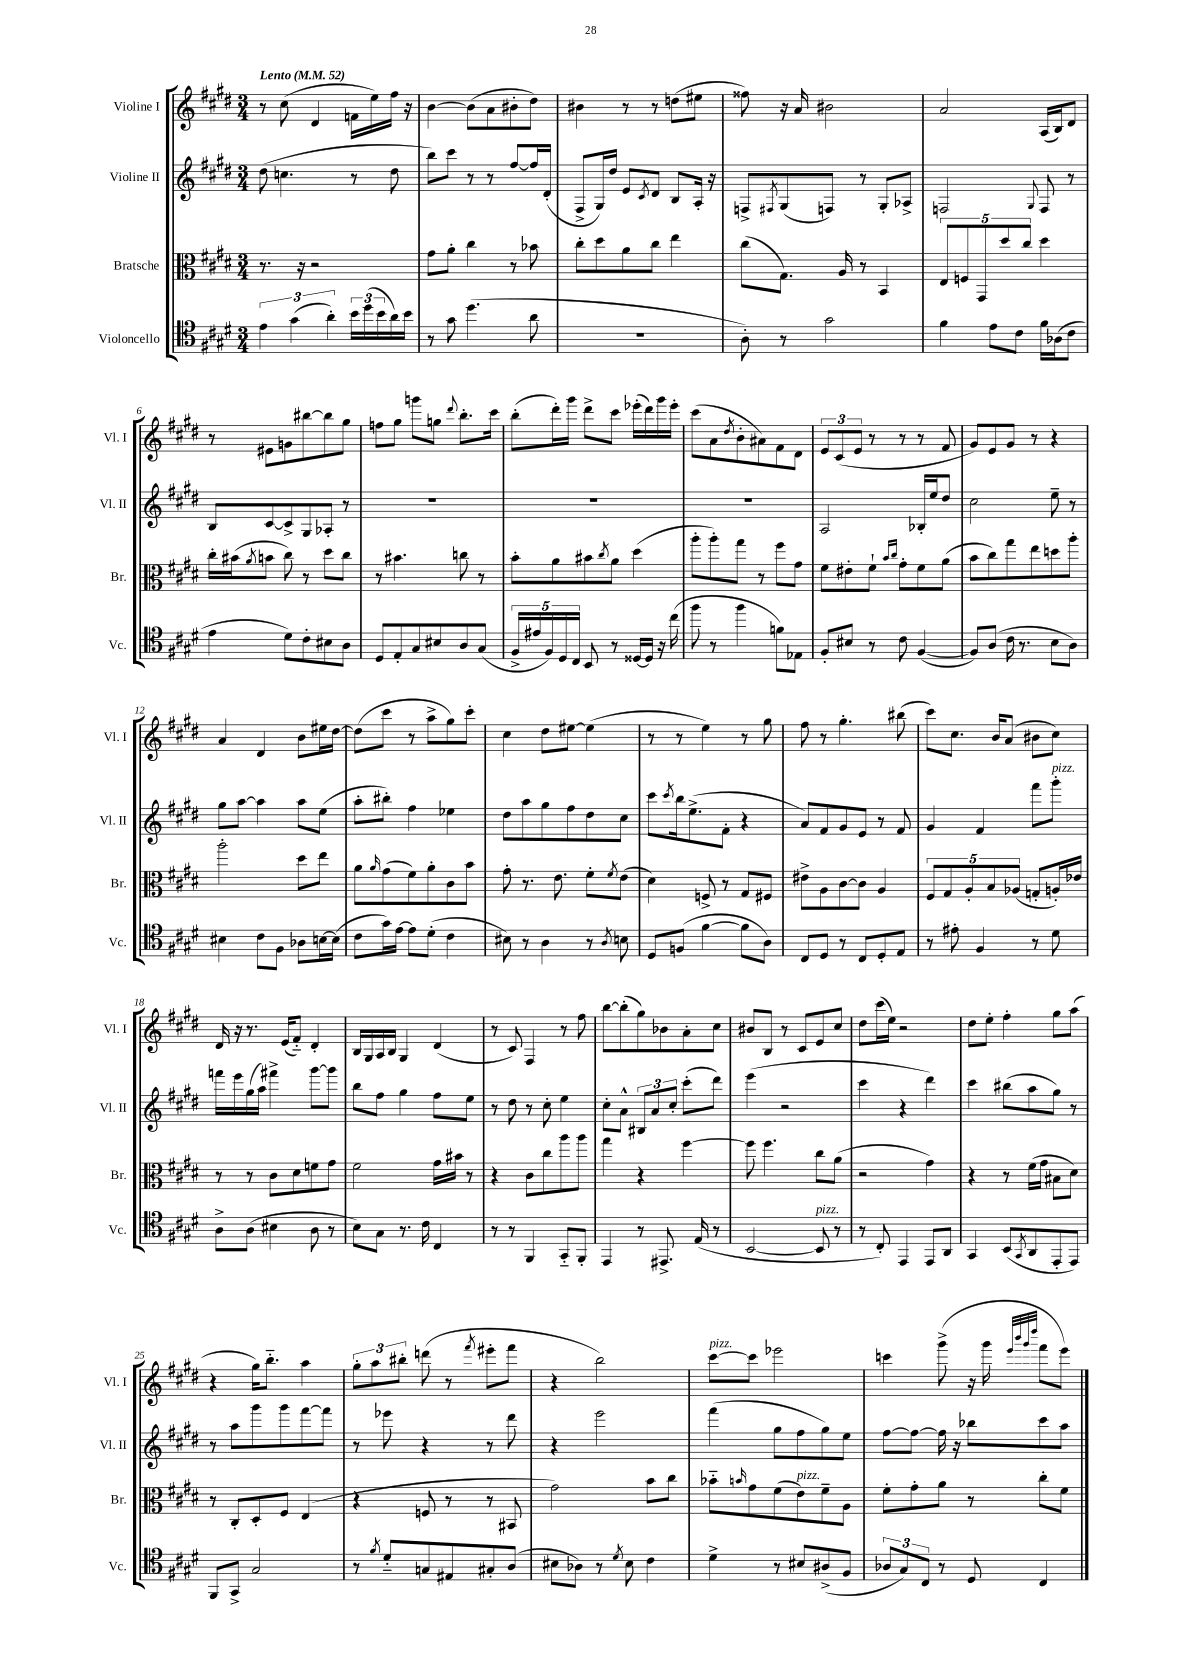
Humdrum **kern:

**kern	**kern	**kern	**kern
*staff4	*staff3	*staff2	*staff1
*clefC4	*clefC3	*clefG2	*clefG2
*k[f#c#g#d#]	*k[f#c#g#d#]	*k[f#c#g#d#]	*k[f#c#g#d#]
*M3/4	*M3/4	*M3/4	*M3/4
*MM52	*MM52	*MM52	*MM52
6e	8.r	(8dd#	8r
.	.	4.cc	(8cc#
(6g#	.	.	.
.	16r	.	.
.	2r	.	4d#
6a')	.	.	.
24b	.	8r	16f
(24dd#	.	.	.
.	.	.	16ee)
24b	.	.	.
16a)	.	8dd#	16ff#
16b	.	.	16r
=	=	=	=
8r	8g#	8bb)	[4b
8g#	8a'	8ccc#	.
(4.dd#	4cc#	8r	(8b]
.	.	8r	8a
.	8r	[8ff#	8b#'
8a	8b-	16ff#]	8dd#)
.	.	(16d#'	.
=	=	=	=
2.r	8cc#'	8F#^	4b#
.	8dd#	16G#)	.
.	.	16dd#	.
.	8a	8e	8r
.	.	8qc#	.
.	8cc#	8d#	8r
.	4ee	8B	(8dd
.	.	16A'	8ee#
.	.	16r	.
=	=	=	=
8A')	(8cc#	8F^	8ff##)
.	.	8qF#	.
8r	8.G#)	(8G#	16r
.	.	.	16a
2g#	.	8F)	2b#
.	16A	.	.
.	8r	8r	.
.	4BB	8G#'	.
.	.	8A-^	.
=	=	=	=
4f#	10E	2F	2a
.	10F	.	.
.	10GG#	.	.
8e	.	.	.
.	10dd#	.	.
8c#	.	.	.
.	10cc#	.	.
.	.	8qqG#	.
16f#	4dd#	8F	(16A
(16A-	.	.	16B)
8c#	.	8r	8d#
=	=	=	=
4e	16cc#'	8B	8r
.	(16b#	.	.
.	8qa	.	.
.	8b	[8c#	8e#
8d#)	8cc#)	8c#^]	8g
8c#'	8r	8G#	[8bb#
8B#	8dd#	8A-'	8bb#]
8A	8cc#	8r	8gg#
=	=	=	=
8D#	8r	2.r	8ff
8E'	4.b#	.	8gg#
8G#	.	.	8ggg
8B#	.	.	8gg
.	.	.	8qqddd#
8A	8cc	.	8.bb'
(8G#	8r	.	.
.	.	.	16ccc#
=	=	=	=
20F#^	8b'	2.r	(8bb'
20e#	.	.	.
20F#)	.	.	.
.	8a	.	16ddd#')
20D#	.	.	.
.	.	.	16ggg#
20C#	.	.	.
8BB	8b#	.	8ddd#^
.	8qcc#	.	.
8r	8a	.	8ccc#
[16D##	(4dd#	.	(16eee-'
16D##]	.	.	16ddd#)
16r	.	.	16ggg#
(16cc#	.	.	16eee-'
=	=	=	=
8ff#	8aa'	2.r	(8ccc#
8r	8aa')	.	8a
.	.	.	8qdd#
4ff#	8gg#	.	8b'
.	8r	.	8a#)
8f)	8ff#	.	8f#
8E-	8g#	.	8d#
=	=	=	=
8F#'	8f#	2A	12e
.	.	.	(12c#
8B#	8e#'	.	.
.	.	.	12e
8r	8f#`	.	8r
.	16qqb	.	.
.	16qqcc#	.	.
8c#	8g#'	.	8r
([4F#	8f#	16B-'	8r
.	.	16ee	.
.	(8a	8dd#	8f#
=	=	=	=
8F#])	8b	2cc#	8g#)
(8A	8cc#)	.	8e
16c#	8gg#	.	8g#
8.r	.	.	.
.	8ee	.	8r
8B	8dd	8ee~	4r
8A)	8aa'	8r	.
=	=	=	=
4B#	2aa'	8gg#	4a
.	.	[8aa	.
8c#	.	4aa]	4d#
8F#	.	.	.
8A-	8dd#	8aa	8b
[16B	8ee	(8ee	16ee#
(16B]	.	.	[16dd#
=	=	=	=
8c#	8a	8aa'	(8dd#]
.	16qqa	.	.
16g#)	(8g#	8bb#')	8ccc#
[16e	.	.	.
8e]	8f#)	4ff#	8r
(8d#'	8a'	.	8aa^
4c#	8c#	4ee-	8gg#)
.	8b	.	8ccc#'
=	=	=	=
8B#)	8g#'	8dd#	4cc#
8r	8.r	8aa	.
4A	.	8gg#	8dd#
.	8.e	.	.
.	.	8ff#	[8ee#
8r	8f#'	8dd#	(4ee#]
8qA	8qf#	.	.
8B	(8e	8cc#	.
=	=	=	=
8D#	4d#)	8ccc#	8r
.	.	8qccc#	.
(8F	.	16bb	8r
.	.	(8.ee^	.
[4f#	8F^	.	4ee)
.	8r	8f#'	.
8f#]	8G#	4r	8r
8A)	8F#	.	8gg#
=	=	=	=
8C#	8e#^	8a)	8ff#
8D#	8A	8f#	8r
8r	[8c#	8g#	4.gg#'
8C#	8c#]	8e	.
8D#'	4A	8r	.
8E	.	8f#	(8bb#
=	=	=	=
8r	10F#	4g#	8ccc#)
.	10G#	.	.
8e#'	.	.	8.cc#
.	10A'	.	.
4F#	.	4f#	.
.	10B	.	.
.	.	.	16b
.	.	.	(8a
.	(10A-	.	.
8r	8G'	8fff#	8b#
8d#	16A')	8ggg#'	8cc#)
.	16e-	.	.
=	=	=	=
8A^	8r	16fff	16d#
.	.	16eee	16r
(8A	8r	(16gg#	8.r
.	.	16aa)	.
4B#	8c#	4fff#^	.
.	.	.	(16e
.	8d#	.	8f#'~)
8A	8f	[8ggg#	4d#'
8r	8g#	8ggg#]	.
=	=	=	=
8B)	2f#	8bb	16B
.	.	.	16G#
8G#	.	8ff#	16A
.	.	.	16B
8.r	.	4gg#	4G#
16c#	.	.	.
4C#	16g#	8ff#	(4d#
.	16b#	.	.
.	8r	8ee	.
=	=	=	=
8r	4r	8r	8r
8r	.	8dd#	8c#)
4FF#	8c#	8r	4F#
.	8cc#	8cc#'	.
8GG#'~	8aa	4ee	8r
8FF#'	8aa	.	8ff#
=	=	=	=
4EE	4gg#	8cc#'	[8bb
.	.	8a^^	(8bb']
8r	4r	12B#	8gg#)
.	.	12a	.
8.EE#^	.	.	8b-
.	.	12cc#'	.
.	[4ff#	(8ccc#'	8a'
(16E	.	.	.
8r	.	8ddd#)	8cc#
=	=	=	=
[2BB	8ff#]	(4eee	8b#
.	4.ff#	.	8B
.	.	2r	8r
.	.	.	8c#
8BB]	8cc#	.	8e
8r	(8a	.	8cc#
=	=	=	=
8r	2r	4ccc#	8dd#
8C#')	.	.	(16ccc#
.	.	.	16ee)
4EE	.	4r	2r
8EE	4g#)	4ddd#)	.
8AA	.	.	.
=	=	=	=
4GG#	4r	4ccc#	8dd#
.	.	.	8ee'
(8BB	8r	(8bb#	4ff#'
8qGG#	.	.	.
8AA	(16f#	8aa	.
.	16g#	.	.
8EE'	8B#	8gg#)	8gg#
8EE)	8d#)	8r	(8aa
=	=	=	=
8FF#	8r	8r	4r
8GG#^	8C#'	8aa	.
2G#	8D#'	8ggg#	16gg#)
.	.	.	8.bb'~
.	8F#	8ggg#	.
.	(4E	[8fff#	4aa
.	.	8fff#]	.
=	=	=	=
8r	4r	8r	12gg#'
.	.	.	12aa
8qf#	.	.	.
8d#'~	.	8eee-	.
.	.	.	12bb#'
8G	8F	4r	(8ddd
8E#	8r	.	8r
.	.	.	8qfff#
8G#'	8r	8r	8eee#'
(8A	8BB#	8ddd#	8fff#
=	=	=	=
8B#	2g#)	4r	4r
8A-)	.	.	.
8r	.	2eee	2bb)
8qd#	.	.	.
8B#	.	.	.
4c#	8b	.	.
.	8cc#	.	.
=	=	=	=
4d#^	8b-'~	(4fff#	[8ccc#
.	16qqb	.	.
.	8g#	.	8ccc#]
8r	(8f#	8gg#	2eee-
8B#	8e)	8ff#	.
(8A#^	8f#~	8gg#)	.
8F#	8A	8ee	.
=	=	=	=
12A-	8f#'	[8ff#	4ccc
12G#)	.	.	.
.	8g#'	8ff#_	.
12C#	.	.	.
8r	8a	16ff#]	(8ggg#^
.	.	16r	.
8D#	8r	8bb-	16r
.	.	.	16ggg#
.	.	.	32qqeee
.	.	.	32qqbbb
.	.	.	32qqggg#
.	.	.	32qqdddd#
4C#	8cc#'	8ccc#	8fff#
.	8f#	8aa	8eee)
==	==	==	==
*-	*-	*-	*-
